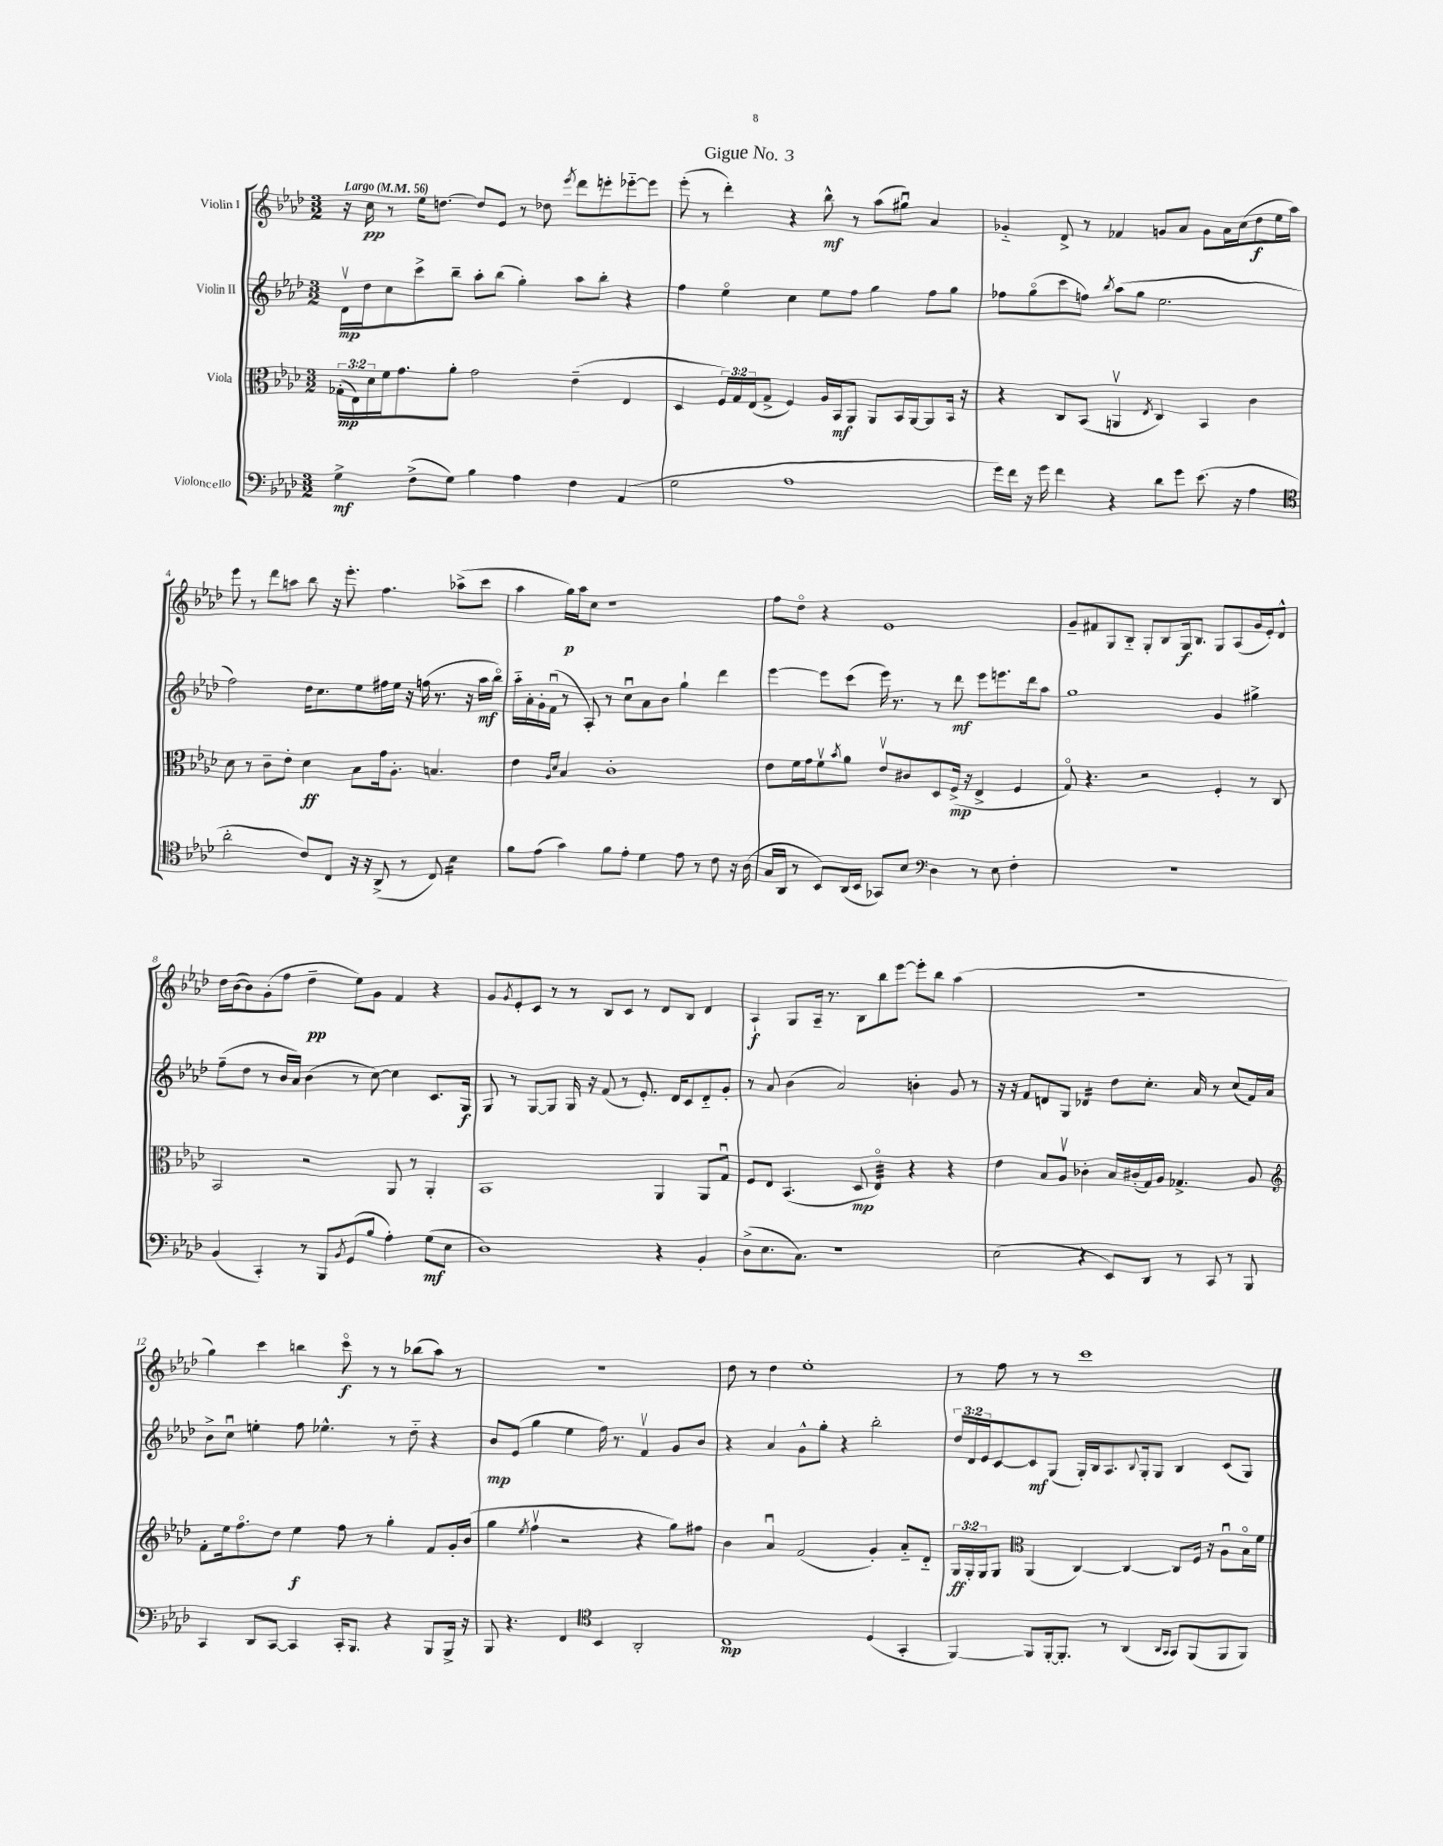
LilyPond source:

\header { title = "Gigue No. 3" }
<<
\new StaffGroup <<
\new Staff = "s0" \with { instrumentName = "Violin I" } {
    \clef treble \key aes \major \numericTimeSignature \time 3/2 \tempo "Largo" 4 = 56
    r16 c''16\pp r8 ees''16 d''8.~ d''8 ees'8 r8 des''8 \acciaccatura { ees'''8 } des'''8 e'''8-. ees'''8~-_ ees'''8 |
    ees'''8-.( r8 des'''4-.) r4 bes''8-^\mf r8 aes''8( gis''8\downbow) aes'4 |
    ges'4-_ des'8-> r8 fes'4 g'8 aes'8 g'8 aes'16 c''16( des''8\f ees''16 aes''16) |
    ees'''8 r8 des'''8 a''8 bes''8 r16 ees'''8.-. f''4. aes''8->( c'''8 |
    aes''4 g''16\p) aes''16 c''8 r1 |
    f''8 des''8\flageolet r4 ees'1 |
    g'8-- fis'8 g8 bes8-_ g8-. bes8 g16\f bes8. g8 aes8( g'16 ees'16-.) des'8-^ |
    des''16 bes'16~( bes'8) g'8-.( f''8 des''4--\pp ees''8) g'8 f'4 r4 |
    g'8 \acciaccatura { g'8 } ees'8-. c'8 r8 r8 bes8 c'8 r8 des'8 bes8 des'4 |
    aes4-!\f g8 aes16-- r8. bes8 bes''8 ees'''8~ ees'''8-. bes''8 aes''4( |
    R1. |
    g''4) c'''4 b''4 c'''8\flageolet\f r8 r8 bes''8( aes''8) r8 |
    R1. |
    des''8 r8 des''4 ees''1-. |
    r8 f''8 r8 r8 c'''1 \bar "|." |
}
\new Staff = "s1" \with { instrumentName = "Violin II" } {
    \clef treble \key aes \major \numericTimeSignature \time 3/2 \override Staff.TupletNumber.text = #tuplet-number::calc-fraction-text
    des'16\upbow\mp des''16 c''8 c'''8-> bes''8-- aes''8-. bes''8( g''4-.) aes''8 bes''8-. r4 |
    f''4 ees''4\flageolet c''4 ees''8 f''8 g''4 f''8 g''8 |
    fes''8 g''8\flageolet( c'''8 f''8) \acciaccatura { bes''8 } aes''8( g''8 ees''2. |
    f''2) des''16 c''8. ees''8 fis''16 ees''16 r16 f''16( r8. r16 aes''16\mf bes''16\flageolet) |
    aes''16-_ aes'16-. g'16-. f'16\downbow( r8 aes8-.) r8 c''8\downbow aes'8 bes'8 g''4-! des'''4 |
    ees'''4~ ees'''8 c'''8( ees'''16) r8. r8 des'''8\mf ees'''8 e'''8. des'''16 aes''8 |
    g''1 g'4 gis''4-> |
    f''8--( des''8 r8 bes'16 aes'16) bes'4( r8 c''8~) c''4 c'8. g16\f |
    g8 r8 g8~ g8 g16 r16 f'8( r8 ees'8.-.) des'16 c'8 des'8-_ g'8-. |
    r8 aes'8 bes'4( aes'2) b'4-. g'8 r8 |
    r16 r16 f'8 d'8 g8 des'4:16 des''8 c''8.-. aes'16 r8 c''8( f'16) aes'16 |
    bes'8-> c''8\downbow e''4-. f''8 ees''4.-^ r8 des''8-_ r4 |
    bes'8\mp ees'8( g''4 ees''4 f''16) r8. f'4\upbow g'8 bes'8 |
    r4 aes'4 g'8-^ g''8-. r4 bes''2-. |
    \tuplet 3/2 { des''16 des'16 ees'16 } c'8~ c'8\mf g8( g16-.) bes16 aes8. \appoggiatura { bes8 } g16-. g8 bes4 c'8( g8) \bar "|." |
}
\new Staff = "s2" \with { instrumentName = "Viola" } {
    \clef alto \key aes \major \numericTimeSignature \time 3/2 \override Staff.TupletNumber.text = #tuplet-number::calc-fraction-text
    \tuplet 3/2 { ges16-.\mp( ees16) des'16 } f'16 g'8. aes'8-. g'2 ees'4--( ees4 |
    des4 \tuplet 3/2 { f16) g16 ees16( } g8-> f4) aes16 bes,16\mf aes,8 aes,8 bes,16 aes,16~ aes,8 bes,16 r16 |
    r4 c8 bes,8( a,4\upbow \acciaccatura { ees8 } c4) bes,4 c'4 |
    des'8 r8 c'8-- ees'8-. des'4\ff bes8 g'16 aes8.-. b4. |
    ees'4 \grace { aes16 des'16 } bes4 c'1-. |
    ees'8 f'16 g'16 f'8\upbow \acciaccatura { bes'8 } aes'8 ees'8\upbow cis'8 des8 f16->\mp( r16 ees4-> f4 |
    g8\flageolet) r4. r2 f4-. r8 c8 |
    bes,2 r2 aes,8 r8 aes,4-. |
    bes,1 aes,4 aes,8 g8\downbow |
    f8 ees8 bes,4.( des8\mp ees4:32\flageolet) r4 r4 |
    ees'4 bes8 aes8\upbow ces'4-. bes16 cis'16-.( g16) aes16 ges4.-> aes8 |
    \clef treble f'8-. ees''16 f''8.\flageolet des''8 ees''4\f f''8 r8 g''4-. f'8 g'16-. bes'16( |
    g''4 \acciaccatura { ees''8 } f''4\upbow r2 r4 g''8) fis''8 |
    bes'4 aes'4\downbow f'2( g'4-.) aes'8-_ des'8-_ |
    \tuplet 3/2 { g16\ff g16-. g16 } g8 \clef alto aes,4( c4~) c4~ c8 f16 r16 aes8\downbow bes16\flageolet f'16 \bar "|." |
}
\new Staff = "s3" \with { instrumentName = "Violoncello" } {
    \clef bass \key aes \major \numericTimeSignature \time 3/2
    g4->\mf f8->( g8) bes4 aes4 f4 aes,4( |
    g2 aes1 |
    g'16) f'16 r16 g'16 f'4 r4 des'8 g'8 ees'8.( r16 aes4 |
    \clef tenor aes'2-. c'8) c8 r16 r16 aes,8->( r8 c8) bes4:16 |
    f'8 ees'8( g'4) f'8 ees'8-. des'4 ees'8 r8 c'8 r16 aes16( |
    g16 aes,16 r8 bes,8) aes,16( bes,16 ges,8) bes8 \clef bass des4 r8 ees8 f4-. |
    R1. |
    bes,4( c,4-.) r8 bes,,8 \acciaccatura { bes,8 } g,8( bes8 aes4-.) g8\mf( ees8 |
    des1) r4 bes,4-. |
    des8->( ees8. c8.) r1 |
    ees2( r4 ees,8) des,8 r8 c,8 r8 bes,,8 |
    c,4 des,8 c,8~ c,4 c,16-. bes,,8. r4 bes,,8 bes,,16-> r16 |
    bes,,8 r4. f,4 \clef tenor bes,4 aes,2-. |
    c1\mp des4( g,4-. |
    f,4~) f,8 f,16~-. f,8.-. r8 aes,4( \grace { aes,16 g,16 } g,8) f,8( f,8 f,8) \bar "|." |
}
>>
>>
